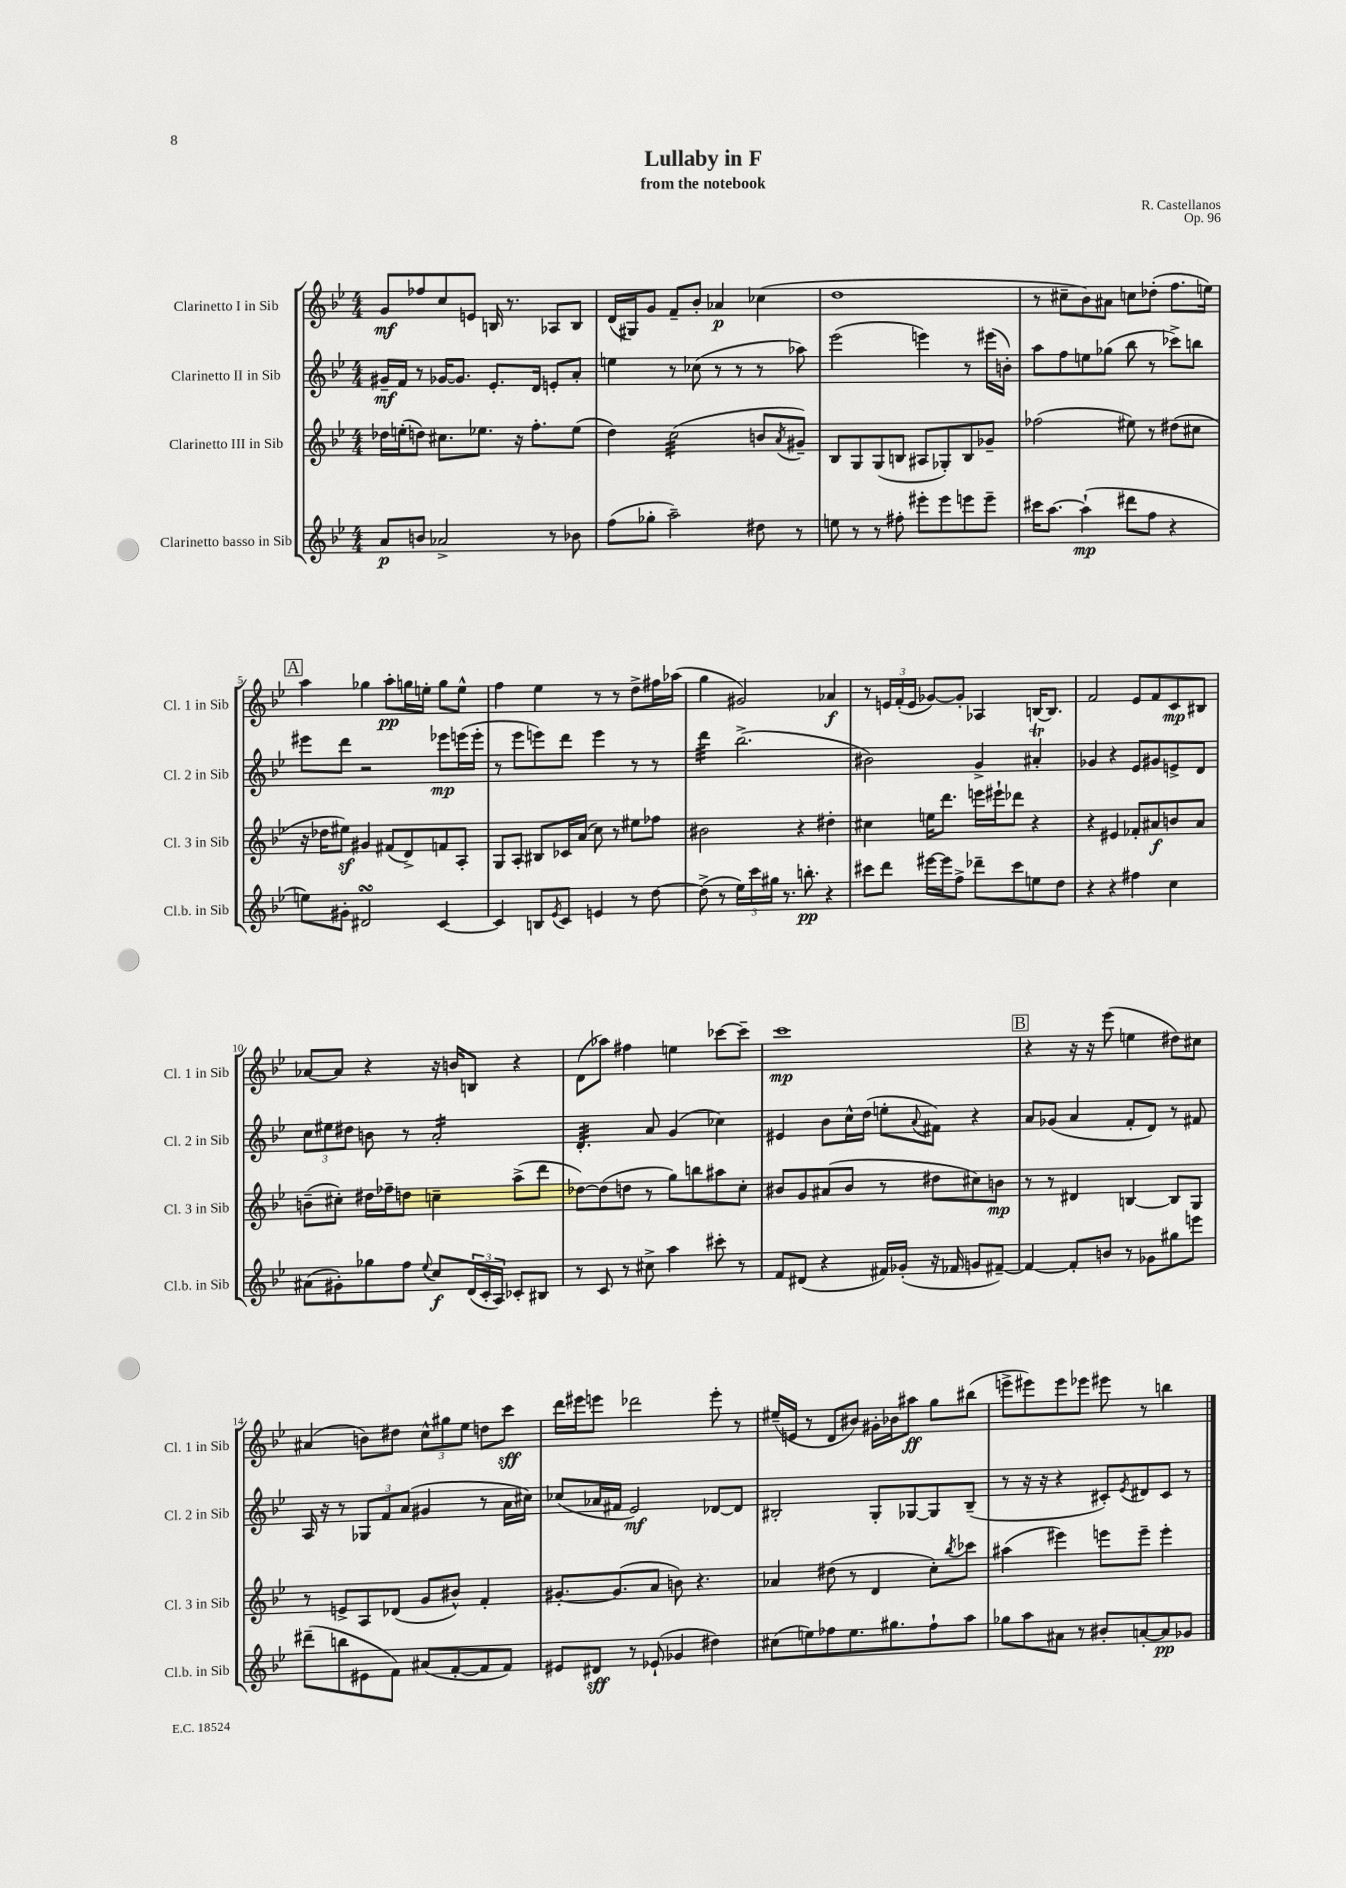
\header { title = "Lullaby in F" composer = "R. Castellanos" subtitle = "from the notebook" opus = "Op. 96" }
<<
\new StaffGroup <<
\new Staff = "s0" \with { instrumentName = "Clarinetto I in Sib" shortInstrumentName = "Cl. 1 in Sib" } {
    \clef treble \key bes \major \numericTimeSignature \time 4/4
    g'8\mf fes''8 c''8 e'8 b16 r8. aes8 b8 |
    d'16( gis16) g'8 f'8-- bes'8-. aes'4\p ces''4( |
    d''1 |
    r8 cis''8-- bes'8) ais'8 c''8 des''8-.( f''8. e''16) |
    \mark \markup { \box "A" } a''4 ges''4 a''8-.\pp g''16 e''16-. g''8 e''8-^ |
    f''4 ees''4 r8 r8 d''8-> fis''16 aes''16( |
    g''4 gis'2) aes'4\f |
    r8 \tuplet 3/2 { e'16 f'16-.( e'16 } ges'8~) ges'8-. aes4 b16~ b8. |
    f'2 ees'8 f'8 c'8\mp bis8 |
    aes'8~ aes'8 r4 r16 b'16 b8 r4 |
    d'8( aes''8) fis''4 e''4 ces'''8~ ces'''8-- |
    c'''1\mp |
    \mark \markup { \box "B" } r4 r16 r16 ees'''8( e''4 dis''8) cis''8 |
    ais'4( b'8) dis''8 \tuplet 3/2 { c''8-^ gis''8 ees''8 } d''8 c'''8\sff |
    d'''16 eis'''16 e'''8 des'''2 e'''8-. r8 |
    eis''16--( e'16 r8 d'8 bis'8) gis'16-. bes'16 ais''8\ff g''8 bis''8( |
    e'''8-> eis'''8) eis'''8 ees'''8 eis'''8 r8 b''4 \bar "|." |
}
\new Staff = "s1" \with { instrumentName = "Clarinetto II in Sib" shortInstrumentName = "Cl. 2 in Sib" } {
    \clef treble \key bes \major \numericTimeSignature \time 4/4
    gis'16--\mf f'16 r8 ges'16~ ges'8. ees'8.-. d'16 e'8-. a'8-. |
    e''4 r8 ces''8( r8 r8 r8 aes''8) |
    ees'''2( e'''4) r8 eis'''16( b'16-.) |
    a''8 f''8 e''8 ges''8( bes''8 r8 ces'''8->) b''8 |
    \mark \markup { \box "A" } eis'''8 d'''8 r2 ees'''8\mp e'''16( e'''16-. |
    r8 ees'''8 e'''8) d'''8 e'''4 r8 r8 |
    d'''4:32 bes''2.->( |
    bis'2) g'4-> ais'4-.\trill |
    ges'4 r4 ees'8 gis'8 e'8-> d'8 |
    \tuplet 3/2 { c''8 eis''8 dis''8 } b'8 r8 a'2:16-. |
    d'4.:32-. a'8 g'4( ces''4) |
    eis'4 bes'8 c''16-^ d''16( e''8-. \appoggiatura { a'8 } fis'8) r4 |
    \mark \markup { \box "B" } a'8 ges'8( a'4 f'8-. d'8) r8 fis'8 |
    a16 r16 r8 \tuplet 3/2 { ges8 f'8 a'8( } gis'4 r8 a'16 cis''16) |
    ces''8( aes'16 fis'16 ees'2\mf) des'8~ des'8 |
    bis2-. g8-. ges8~ ges8 bis8--( |
    r8 r16 r16 r4 cis'8-.) \acciaccatura { ees'8 } dis'8 cis'8 r8 \bar "|." |
}
\new Staff = "s2" \with { instrumentName = "Clarinetto III in Sib" shortInstrumentName = "Cl. 3 in Sib" } {
    \clef treble \key bes \major \numericTimeSignature \time 4/4
    des''16 e''16-.( d''8) cis''8. ees''8. r16 f''8.-. ees''8( |
    d''4) c''2:32( b'8 \acciaccatura { a'8 } gis'8--) |
    bes8 g8 g8( b8 ais8 ges8-.) b8 ges'8-- |
    fes''2( eis''8) r8 dis''8( cis''8 |
    \mark \markup { \box "A" } r16 des''16 eis''8\sf) gis'4 fis'8( d'8->) f'8 a8-. |
    g8 a8-. bis8 ces'16 a'16( c''8) r8 eis''8 fes''8 |
    bis'2 r4 dis''4-. |
    cis''4 e''16 d'''8. e'''16 eis'''16-! des'''8 r4 |
    r4 eis'4 fes'8-. ais'8\f b'8 ais'8 |
    b'8--( cis''8-.) dis''16 fes''16-- d''8 c''4-- a''8->( d'''8 |
    des''8~) des''8( d''8 r8 g''8) b''8 ais''8 c''8-. |
    bis'8 g'8 ais'8( bis'8 r8 dis''8 cis''8) b'8\mp |
    \mark \markup { \box "B" } r8 r8 dis'4 b4~ b8 g8 |
    r8 e'8-> a8 des'8( g'8 bis'8-^) f'4-. |
    gis'8.~-. gis'8.( a'8 b'8) r4. |
    aes'4 dis''8( r8 d'4 c''8-.) \acciaccatura { bes''8 } ces'''8 |
    ais''4( eis'''4) e'''8 e'''8-- e'''4-. \bar "|." |
}
\new Staff = "s3" \with { instrumentName = "Clarinetto basso in Sib" shortInstrumentName = "Cl.b. in Sib" } {
    \clef treble \key bes \major \numericTimeSignature \time 4/4
    a'8\p b'8 aes'2-> r8 bes'8 |
    f''8( ges''8-. a''2--) dis''8 r8 |
    e''8 r8 r8 fis''8-. eis'''8-. eis'''8 e'''8 e'''8-- |
    cis'''16 a''8.~ a''4-!\mp( dis'''8 f''8 r4 |
    \mark \markup { \box "A" } e''8) gis'8-. dis'2\turn c'4~ |
    c'4 b8 \acciaccatura { ees'8 } c'8 e'4 r8 d''8~ |
    d''8->( r8 \tuplet 3/2 { ees''16) c'''16 gis''16 } r8. b''8.-.\pp r4 |
    cis'''8 d'''8 eis'''16~ eis'''16 f''8-> des'''8-- cis'''8 e''8 d''8 |
    r4 r4 fis''4 c''4 |
    ais'8( gis'8-.) ges''8 f''8 \appoggiatura { ees''8 } c''8\f \tuplet 3/2 { d'16( c'16-. a16) } ces'8-. bis8 |
    r8 c'8 r8 cis''8-> a''4 cis'''8-. r8 |
    f'8 dis'8( r4 fis'16) ges'16-.( r16 fes'16 g'8 fis'8~--) |
    \mark \markup { \box "B" } fis'4~ fis'8-. b'8 r8 ges'8 gis''8 e'''8 |
    dis'''8--( b''8 eis'8 f'8) ais'8( f'8~-. f'8 f'8) |
    eis'8 dis'8\sff r8 ees'8-!( ges'4 dis''4) |
    cis''8( e''8) fes''8 e''8. gis''8. fes''8-! a''8 |
    ges''8 a''8 ais'8 r8 bis'8-. a'8~-. a'8\pp ges'8 \bar "|." |
}
>>
>>
